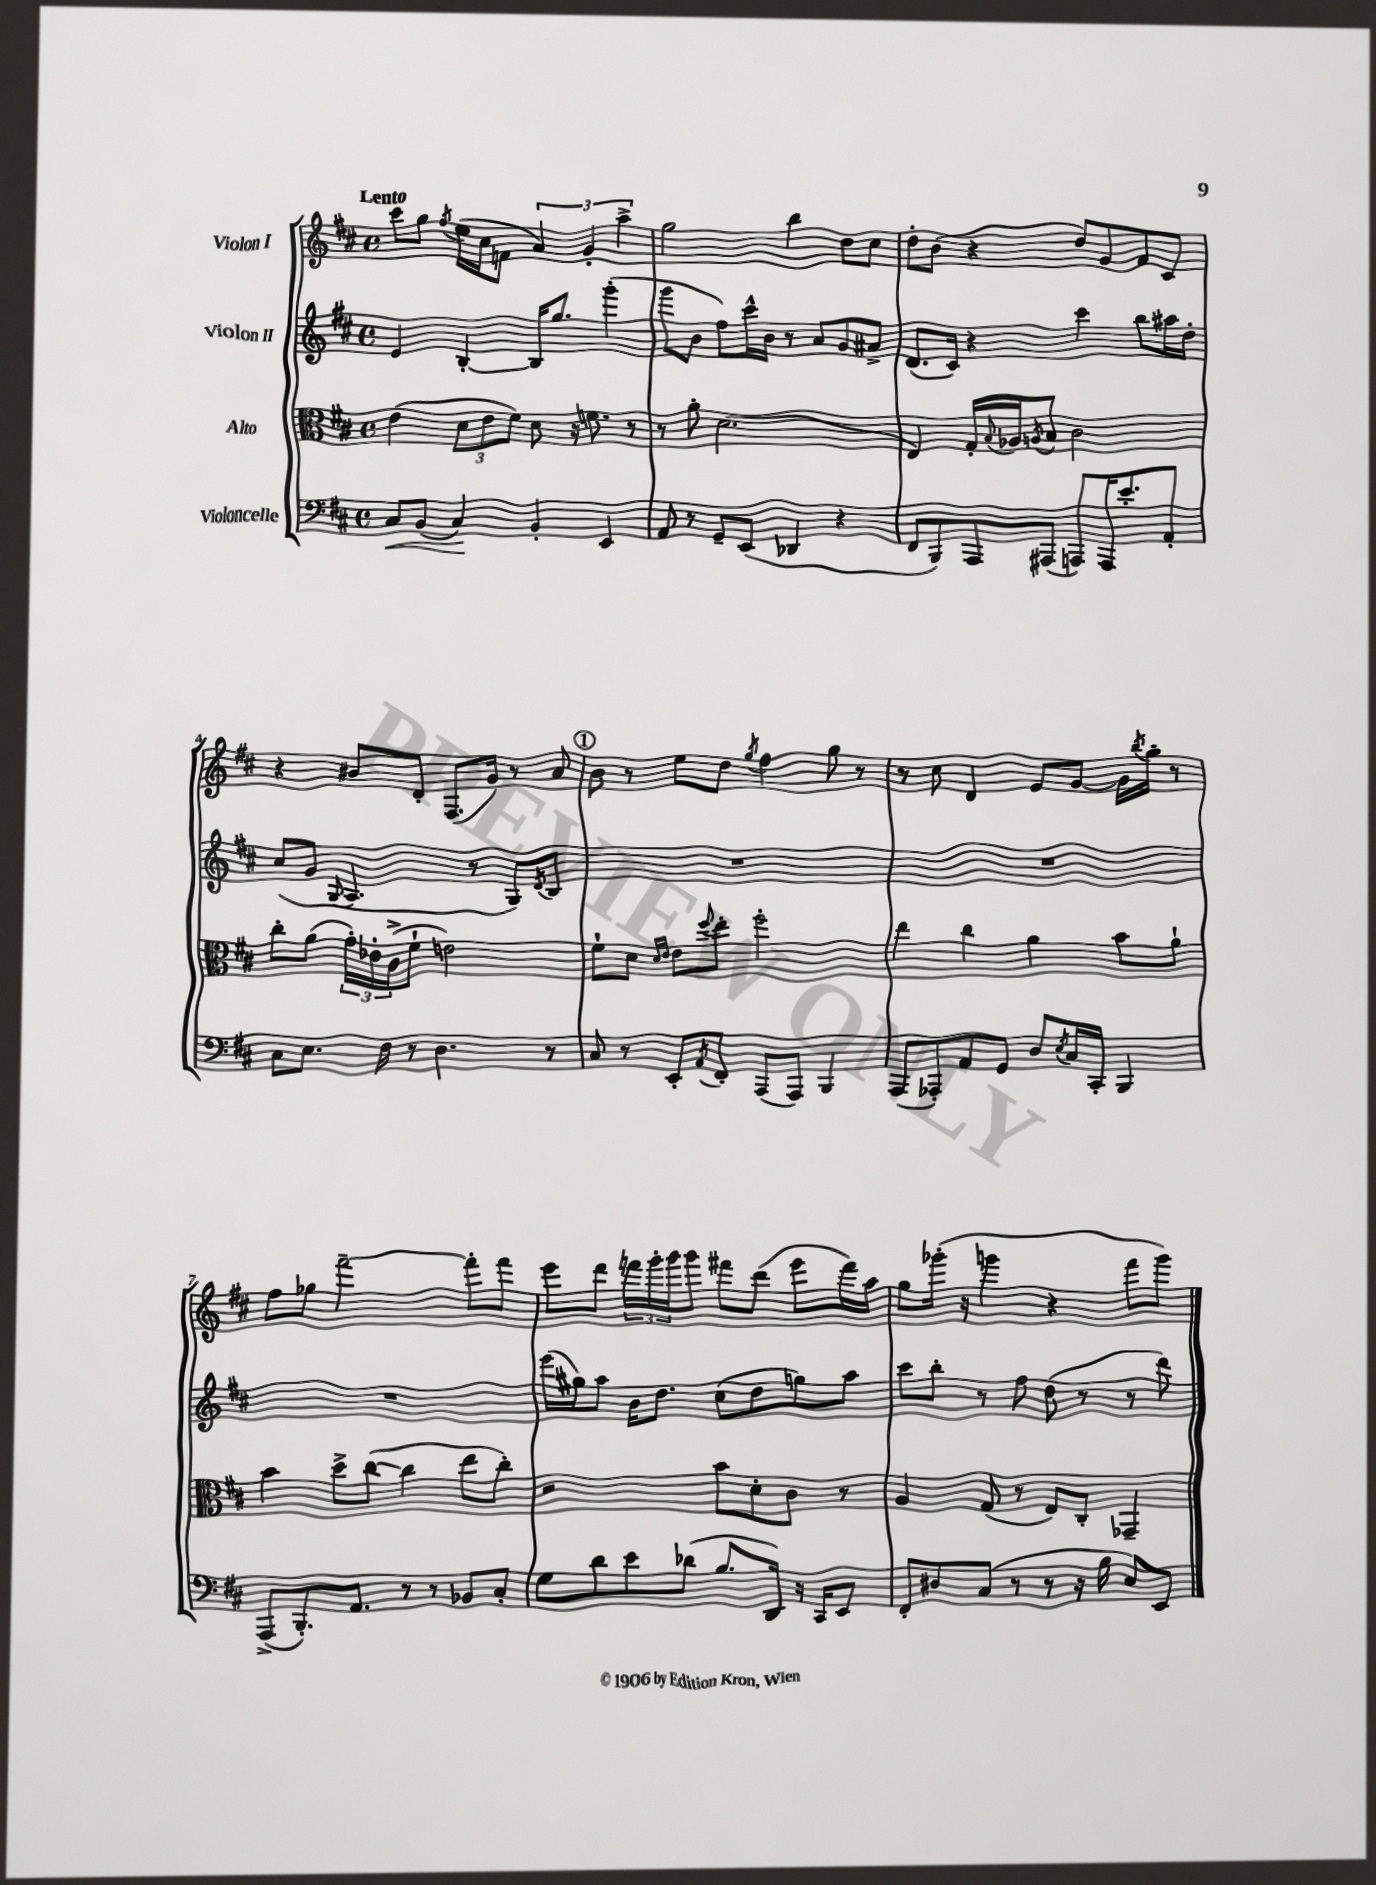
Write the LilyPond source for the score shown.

<<
\new StaffGroup <<
\new Staff = "s0" \with { instrumentName = "Violon I" } {
    \clef treble \key d \major \defaultTimeSignature \time 4/4 \tempo "Lento"
    cis'''8 g''8 \acciaccatura { fis''8 } e''16( cis''16 f'8 \tuplet 3/2 { a'4) g'4-. a''4-> } |
    g''2 b''4 d''8 cis''8 |
    d''8-. b'8( r4 d''8) g'8 fis'8 cis'8 |
    r4 bis'8 d'8-. fis8.( g'16) r8 a'8 |
    \mark \markup { \circle "1" } b'8 r8 e''8 d''8 \acciaccatura { g''8 } fis''4 g''8 r8 |
    r8 cis''8 d'4 e'8 g'8~ g'16 \acciaccatura { b''8 } g''16-. r8 |
    fis''8 ges''8 fis'''2~-- fis'''8-. fis'''8 |
    e'''8 d'''8 \tuplet 3/2 { f'''16 g'''16-. g'''16 } g'''8 fis'''8 d'''8( e'''8 fis'''16) a''16 |
    g''8 ges'''16-.( r16 g'''4 r4 fis'''8 g'''8) \bar "|." |
}
\new Staff = "s1" \with { instrumentName = "Violon II" } {
    \clef treble \key d \major \defaultTimeSignature \time 4/4
    e'4 b4~-. b16 g''8. g'''4-.( |
    g'''8 b'8 fis''8) cis'''16-^ b'16 r8 a'8 g'8 ais'8-> |
    d'8.( cis'16) r4 cis'''4 b''8 ais''16 d''16-. |
    cis''8( g'8 \appoggiatura { g8 } a4. r8 g8) \acciaccatura { d'8 } b8 |
    \mark \markup { \circle "1" } R1 |
    R1 |
    R1 |
    e'''16( gis''16) a''8 b'16 d''8. cis''8( d''8 g''8) a''8 |
    cis'''8 b''8-. r8 fis''8 d''8( r8 r8 d'''8) \bar "|." |
}
\new Staff = "s2" \with { instrumentName = "Alto" } {
    \clef alto \key d \major \defaultTimeSignature \time 4/4
    e'4( \tuplet 3/2 { d'8 e'8 fis'8) } d'8 r16 f'8. r8 |
    r8 a'8-. d'2.( |
    e4) g16-. \appoggiatura { b8 } aes16 \acciaccatura { a8 } b8 cis'2 |
    cis''8-. a'8( \tuplet 3/2 { g'16-.) ees'16-. cis'16->( } fis'8-! e'2) |
    \mark \markup { \circle "1" } fis'8-! d'8 \grace { d'16 e'16 } e'8 \appoggiatura { fis''8 } e''8-. fis''2-. |
    e''4 cis''4 a'4 b'8 a'8-! |
    b'4 d''8-> cis''8~( cis''4 e''8 cis''8-.) |
    r2 b'8 d'8-. cis'8 r8 |
    a4 g8( r8 e8) cis8-. ges,4-- \bar "|." |
}
\new Staff = "s3" \with { instrumentName = "Violoncelle" } {
    \clef bass \key d \major \defaultTimeSignature \time 4/4
    cis8\< b,8( cis4\!) b,4-. e,4 |
    a,8 r8 g,8-- e,8( des,4 r4 |
    fis,8 b,,8) a,,8 ais,,8( a,,8) a,,16 e'8.-. a,8-. |
    cis8 e8. fis16 r8 d4. r8 |
    \mark \markup { \circle "1" } cis8 r8 e,8-. \acciaccatura { a,8 } fis,8-. a,,8( a,,8) b,,4 |
    a,,8( aes,,8-.) a,8 g,8 d8 \acciaccatura { e8 } cis16 cis,16-. b,,4 |
    a,,8->( b,,8.-.) a,8. r8 r8 bes,8 cis8-. |
    g8 d'8 e'8 des'8( b8. d,16) r16 cis,16 e,8 |
    fis,8-. dis8 cis8( r8 r8 r16 b16 e8) e,8 \bar "|." |
}
>>
>>
